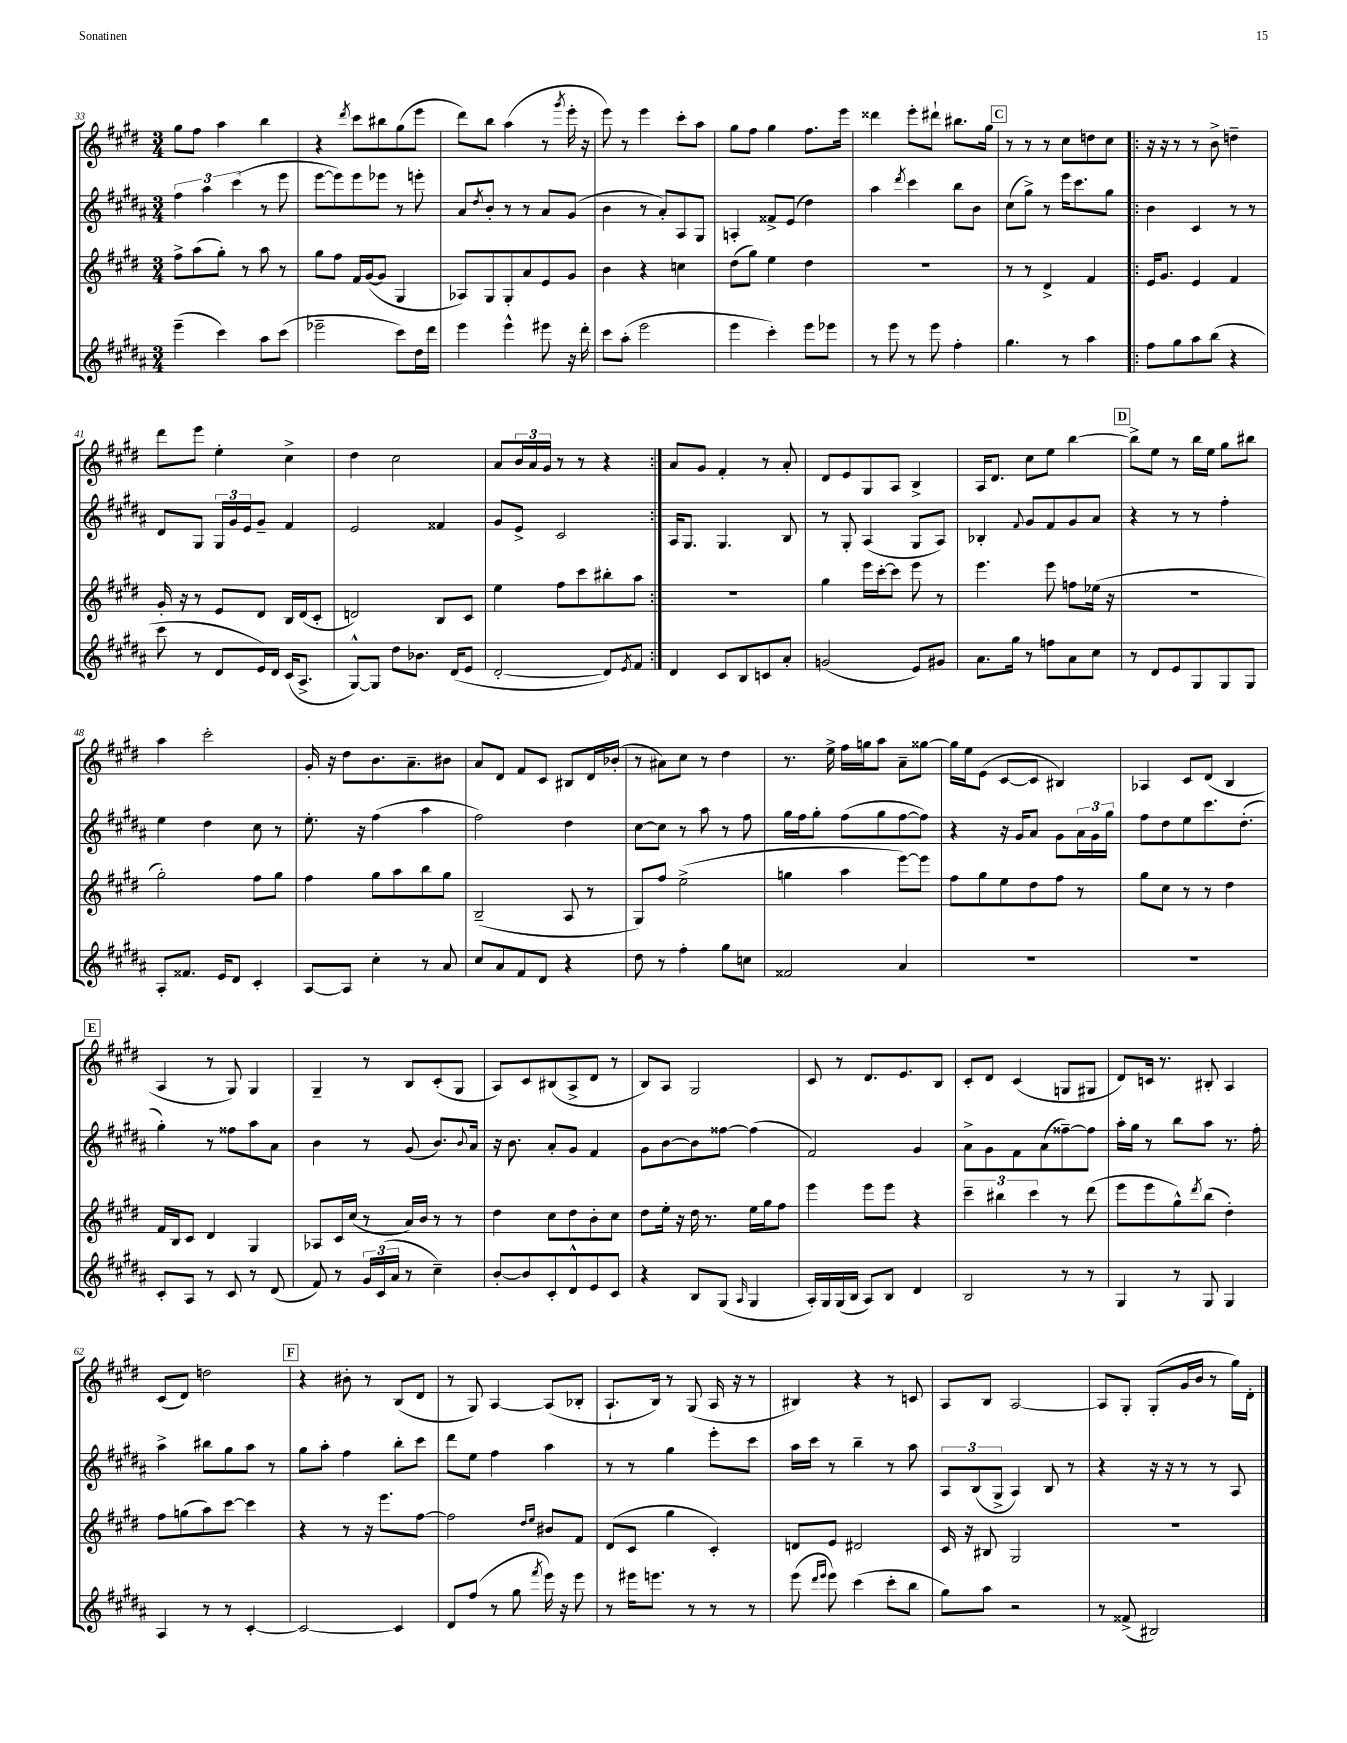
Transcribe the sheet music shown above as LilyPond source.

<<
\new StaffGroup <<
\new Staff = "s0" {
    \clef treble \key e \major \numericTimeSignature \time 3/4
    gis''8 fis''8 a''4 b''4 |
    r4 \acciaccatura { dis'''8 } cis'''8 bis''8 gis''8( e'''8 |
    dis'''8) b''8 a''4( r8 \acciaccatura { gis'''8 } e'''16-. r16 |
    e'''8) r8 e'''4 cis'''8-. a''8 |
    gis''8 fis''8 gis''4 fis''8. e'''16 |
    disis'''4 e'''8-. dis'''8-! bis''8. gis''16 |
    \mark \markup { \box "C" } r8 r8 r8 cis''8 d''8 cis''8 |
    \repeat volta 2 { r16 r16 r8 r8 b'8-> d''4-- |
    dis'''8 e'''8 e''4-. cis''4-> |
    dis''4 cis''2 |
    a'8 \tuplet 3/2 { b'16 a'16 gis'16 } r8 r8 r4 | }
    a'8 gis'8 fis'4-. r8 a'8-. |
    dis'8 e'8 gis8 a8 b4-> |
    a16 dis'8. cis''8 e''8 b''4~ |
    \mark \markup { \box "D" } b''8-> e''8 r8 b''16 e''16 gis''8 bis''8 |
    a''4 cis'''2-. |
    gis'16-. r16 dis''8 b'8. a'8.-- bis'8 |
    a'8 dis'8 fis'8 cis'8 bis8 dis'16 bes'16-.( |
    r8 ais'8) cis''8 r8 dis''4 |
    r8. e''16-> fis''16 g''16 a''8 a'8-- gisis''8~ |
    gisis''16 e''16 e'8( cis'8~ cis'8 bis4) |
    aes4 cis'8 dis'8( b4 |
    \mark \markup { \box "E" } a4 r8 gis8) gis4 |
    gis4-- r8 b8 cis'8-.( gis8 |
    a8) cis'8 bis8( a8-> dis'8 r8 |
    b8) a8 gis2 |
    cis'8 r8 dis'8. e'8. b8 |
    cis'8-. dis'8 cis'4( g8 gis8 |
    dis'8) c'16 r8. bis8-. a4 |
    cis'8( dis'8) d''2 |
    \mark \markup { \box "F" } r4 bis'8-. r8 b8( dis'8 |
    r8 gis8) a4~ a8( bes8-. |
    a8.-! b16) r8 gis8( a16 r16 r8 |
    bis4) r4 r8 c'8 |
    a8 b8 a2~ |
    a8 gis8-. gis8-.( gis'16 b'16 r8 gis''16) dis'16-. \bar "|." |
}
\new Staff = "s1" {
    \clef treble \key b \major \numericTimeSignature \time 3/4
    \tuplet 3/2 { fis''4 ais''4 cis'''4( } r8 e'''8 |
    e'''8~ e'''8) e'''8 ees'''8 r8 e'''8-. |
    ais'8 \acciaccatura { dis''8 } b'8-. r8 r8 ais'8 gis'8( |
    b'4 r8 ais'8-.) ais8 gis8 |
    a4-. fisis'8-> e'8( dis''4) |
    ais''4 \acciaccatura { dis'''8 } cis'''4 b''8 b'8 |
    \mark \markup { \box "C" } cis''8( gis''8->) r8 e'''16 cis'''8. gis''8 |
    \repeat volta 2 { b'4 cis'4 r8 r8 |
    dis'8 gis8 \tuplet 3/2 { gis16 gis'16 e'16 } gis'8-- fis'4 |
    e'2 fisis'4 |
    gis'8 e'8-> cis'2 | }
    ais16 gis8. gis4. b8 |
    r8 gis8-. ais4( gis8 ais8) |
    bes4-. \appoggiatura { fis'8 } gis'8 fis'8 gis'8 ais'8 |
    \mark \markup { \box "D" } r4 r8 r8 fis''4-. |
    e''4 dis''4 cis''8 r8 |
    e''8.-. r16 fis''4( ais''4 |
    fis''2) dis''4 |
    cis''8~ cis''8 r8 ais''8 r8 fis''8 |
    gis''16 fis''16 gis''8-. fis''8( gis''8 fis''8~ fis''8) |
    r4 r16 gis'16 ais'8 gis'8 \tuplet 3/2 { ais'16 gis'16 gis''16 } |
    fis''8 dis''8 e''8 cis'''8. dis''8.-.( |
    \mark \markup { \box "E" } gis''4-.) r8 fisis''8 ais''8 ais'8 |
    b'4 r8 gis'8( b'8.) \appoggiatura { b'8 } ais'16 |
    r16 b'8. ais'8-. gis'8 fis'4 |
    gis'8 b'8~ b'8 fisis''8~ fisis''4( |
    fis'2) gis'4 |
    ais'8-> gis'8 fis'8 ais'8( fisis''8~--) fisis''8 |
    ais''16-. gis''16 r8 b''8 ais''8 r8. fis''16-. |
    ais''4-> bis''8 gis''8 ais''8 r8 |
    \mark \markup { \box "F" } gis''8 ais''8-. fis''4 b''8-. cis'''8 |
    dis'''8 e''8 fis''4 ais''4 |
    r8 r8 gis''4 e'''8-. cis'''8 |
    ais''16 cis'''16 r8 b''4-- r8 ais''8 |
    \tuplet 3/2 { ais8 b8( gis8-> } ais4) b8 r8 |
    r4 r16 r16 r8 r8 ais8 \bar "|." |
}
\new Staff = "s2" {
    \clef treble \key e \major \numericTimeSignature \time 3/4
    fis''8-> a''8( gis''8-.) r8 a''8 r8 |
    gis''8 fis''8 fis'16 gis'16~( gis'8 gis4 |
    aes8) gis8 gis8-. a'8 e'8 gis'8 |
    b'4 r4 c''4 |
    dis''8( gis''8) e''4 dis''4 |
    R2. |
    \mark \markup { \box "C" } r8 r8 dis'4-> fis'4 |
    \repeat volta 2 { e'16 gis'8. e'4 fis'4 |
    gis'16-. r16 r8 e'8 dis'8 b16 dis'16( cis'8-. |
    d'2) b8 cis'8 |
    e''4 fis''8 cis'''8 bis''8-. a''8 | }
    R2. |
    gis''4 e'''16 cis'''16~-. cis'''8 e'''8 r8 |
    e'''4. e'''8 f''8 ees''16( r16 |
    \mark \markup { \box "D" } R2. |
    gis''2-.) fis''8 gis''8 |
    fis''4 gis''8 a''8 b''8 gis''8 |
    b2--( a8 r8 |
    gis8) fis''8 e''2->( |
    g''4 a''4 e'''8~) e'''8 |
    fis''8 gis''8 e''8 dis''8 fis''8 r8 |
    gis''8 cis''8 r8 r8 dis''4 |
    \mark \markup { \box "E" } fis'16 b16 cis'8 dis'4 gis4 |
    aes8 cis'16 cis''16( r8 a'16) b'16 r8 r8 |
    dis''4 cis''8 dis''8 b'8-. cis''8 |
    dis''8 e''16-. r16 dis''16 r8. e''16 gis''16 fis''8 |
    e'''4 e'''8 e'''8 r4 |
    \tuplet 3/2 { cis'''4-- bis''4 cis'''4 } r8 dis'''8( |
    e'''8 e'''8 gis''8-^) \acciaccatura { dis'''8 } b''8( dis''4-.) |
    fis''8 g''8( a''8) cis'''8~ cis'''4 |
    \mark \markup { \box "F" } r4 r8 r16 e'''8. fis''8~ |
    fis''2 \grace { dis''16 e''16 } bis'8 fis'8 |
    dis'8( cis'8 gis''4 cis'4-.) |
    d'8 e'8 dis'2 |
    cis'16 r16 bis8 gis2 |
    R2. \bar "|." |
}
\new Staff = "s3" {
    \clef treble \key b \major \numericTimeSignature \time 3/4
    e'''4--( cis'''4) ais''8 cis'''8( |
    ees'''2-- cis'''8) dis''16 dis'''16 |
    e'''4 e'''4-^ eis'''8 r16 dis'''16-. |
    cis'''8 ais''8-.( e'''2 |
    e'''4 cis'''4-.) e'''8 ees'''8 |
    r8 e'''8 r8 e'''8 fis''4-. |
    \mark \markup { \box "C" } gis''4. r8 ais''4 |
    \repeat volta 2 { fis''8 gis''8 ais''8 b''8( r4 |
    cis'''8 r8 dis'8 e'16) dis'16 cis'16( ais8.-> |
    gis8~-^) gis8 dis''8 bes'8. dis'16( e'8 |
    dis'2~-. dis'8) \acciaccatura { e'8 } fis'8 | }
    dis'4 cis'8 b8 c'8 ais'8-. |
    g'2( e'8) gis'8 |
    ais'8. gis''16 r8 f''8 ais'8 cis''8 |
    \mark \markup { \box "D" } r8 dis'8 e'8 gis8 gis8 gis8 |
    ais8-. fisis'8. e'16 dis'8 cis'4-. |
    ais8~ ais8 cis''4-. r8 ais'8 |
    cis''8 ais'8 fis'8 dis'8 r4 |
    dis''8 r8 fis''4-. gis''8 c''8 |
    fisis'2 ais'4 |
    R2. |
    R2. |
    \mark \markup { \box "E" } cis'8-. ais8 r8 cis'8 r8 dis'8( |
    fis'8) r8 \tuplet 3/2 { gis'16 cis'16( ais'16 } r8 cis''4--) |
    b'8~-. b'8 cis'8-. dis'8-^ e'8 cis'8 |
    r4 b8 gis8( \grace { ais16 } gis4 |
    ais16-.) gis16 gis16( b16 ais8) b8 dis'4 |
    b2 r8 r8 |
    gis4 r8 gis8 gis4 |
    ais4 r8 r8 cis'4~-. |
    \mark \markup { \box "F" } cis'2~ cis'4 |
    dis'8 fis''8( r8 gis''8 \acciaccatura { fis'''8 } e'''16) r16 e'''8 |
    r8 eis'''16 e'''8. r8 r8 r8 |
    e'''8( \grace { dis'''16 e'''16 } e'''8) cis'''4( cis'''8-. b''8 |
    gis''8) ais''8 r2 |
    r8 fisis'8->( bis2) \bar "|." |
}
>>
>>
\layout { \context { \Score currentBarNumber = #33 } }
